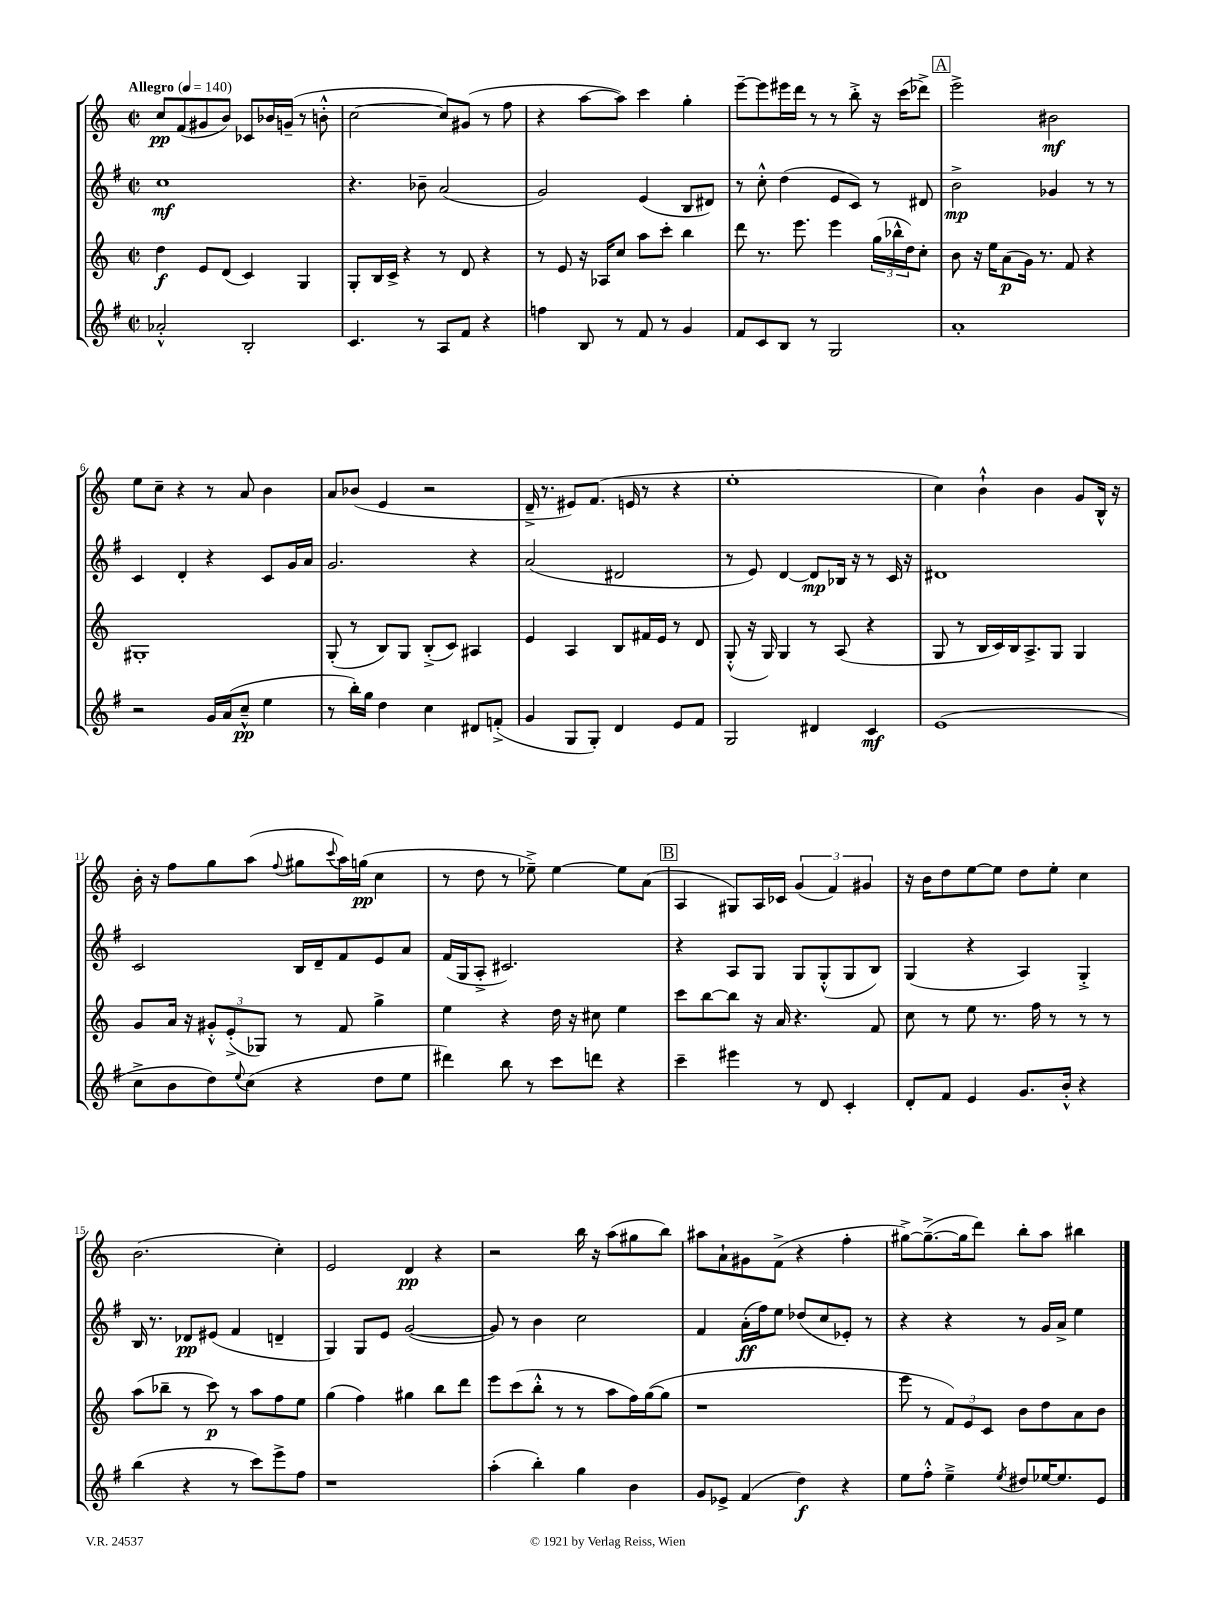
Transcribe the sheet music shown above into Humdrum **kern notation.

**kern	**dynam	**kern	**dynam	**kern	**dynam	**kern	**dynam
*part4	*part4	*part3	*part3	*part2	*part2	*part1	*part1
*staff4	*staff4	*staff3	*staff3	*staff2	*staff2	*staff1	*staff1
*clefG2	*	*clefG2	*	*clefG2	*	*clefG2	*
*k[f#]	*	*k[]	*	*k[f#]	*	*k[]	*
*M2/2	*	*M2/2	*	*M2/2	*	*M2/2	*
*met(c|)	*	*met(c|)	*	*met(c|)	*	*met(c|)	*
*MM140	*	*MM140	*	*MM140	*	*MM140	*
=1	=1	=1	=1	=1	=1	=1	=1
!	!	!	!	!	!	!LO:TX:a:B:t=Allegro	!
2a-X'^^/	.	4dd\	f	1cc	mf	8cc/L	pp
.	.	.	.	.	.	(8f/	.
.	.	8e/L	.	.	.	8g#X/	.
.	.	(8d/J	.	.	.	8b/J)	.
2B'/	.	4c/)	.	.	.	8c-X/L	.
.	.	.	.	.	.	16b-X/L	.
.	.	.	.	.	.	(16gn~/JJ	.
.	.	4G/	.	.	.	8r	.
.	.	.	.	.	.	8bn'^^\	.
=2	=2	=2	=2	=2	=2	=2	=2
4.c/	.	8G'/L	.	4.r	.	[2cc\	.
.	.	16B/L	.	.	.	.	.
.	.	16c^/JJ	.	.	.	.	.
.	.	4r	.	.	.	.	.
8r	.	.	.	8b-X~\	.	.	.
8A/L	.	8r	.	(2a/	.	8cc/L])	.
8f#/J	.	8d/	.	.	.	(8g#X/J	.
4r	.	4r	.	.	.	8r	.
.	.	.	.	.	.	8ff\	.
=3	=3	=3	=3	=3	=3	=3	=3
4ffn\	.	8r	.	2g/)	.	4r	.
.	.	8e/	.	.	.	.	.
8B/	.	16r	.	.	.	[8aa\L	.
.	.	16A-X/KL	.	.	.	.	.
8r	.	8cc/J	.	.	.	8aa\J])	.
8f#/	.	8aa\L	.	(4e/	.	4ccc\	.
8r	.	8ccc'\J	.	.	.	.	.
4g/	.	4bb\	.	8B/L	.	4gg'\	.
.	.	.	.	8d#X/J)	.	.	.
=4	=4	=4	=4	=4	=4	=4	=4
8f#/L	.	8ddd\	.	8r	.	[8eee~\L	.
8c/	.	8.r	.	8cc'^^\	.	8eee\]	.
8B/J	.	.	.	(4dd\	.	16eee#X\L	.
.	.	8.eee\	.	.	.	16ddd\JJ	.
8r	.	.	.	.	.	8r	.
2G/	.	4eee\	.	8e/L	.	8r	.
.	.	.	.	8c/J)	.	8bb'^\	.
.	.	(24gg\LL	.	8r	.	16r	.
.	.	24bb-X^^\	.	.	.	.	.
.	.	.	.	.	.	(16ccc\KL	.
.	.	24dd\J)	.	.	.	.	.
.	.	8cc'\J	.	8d#X/	.	8ddd-X^\J)	.
!!LO:REH:place=s1:t=A
=5	=5	=5	=5	=5	=5	=5	=5
1a'	.	8b\	.	2b^\	mp	2eee^\	.
.	.	16r	.	.	.	.	.
.	.	16ee\KL	.	.	.	.	.
.	.	(8a\	p	.	.	.	.
.	.	16g\Jk)	.	.	.	.	.
.	.	8.r	.	.	.	.	.
.	.	.	.	4g-X/	.	2b#X\	mf
.	.	8f/	.	.	.	.	.
.	.	4r	.	8r	.	.	.
.	.	.	.	8r	.	.	.
!!LO:LB:g=z
=6	=6	=6	=6	=6	=6	=6	=6
2r	.	1G#X'	.	4c/	.	8ee\L	.
.	.	.	.	.	.	8cc~\J	.
.	.	.	.	4d'/	.	4r	.
16g/LL	.	.	.	4r	.	8r	.
(16a/J	.	.	.	.	.	.	.
8cc~^^/J	pp	.	.	.	.	8a/	.
4ee\	.	.	.	8c/L	.	4b\	.
.	.	.	.	16g/L	.	.	.
.	.	.	.	16a/JJ	.	.	.
=7	=7	=7	=7	=7	=7	=7	=7
8r	.	(8G'/	.	2.g/	.	8a/L	.
16bb'\LL)	.	8r	.	.	.	(8b-X/J	.
16gg\JJ	.	.	.	.	.	.	.
4dd\	.	8B/L)	.	.	.	4e/	.
.	.	8G/J	.	.	.	.	.
4cc\	.	(8B'^/L	.	.	.	2r	.
.	.	8c/J)	.	.	.	.	.
8d#X/L	.	4A#X/	.	4r	.	.	.
(8fn'^/J	.	.	.	.	.	.	.
=8	=8	=8	=8	=8	=8	=8	=8
4g/	.	4e/	.	(2a/	.	16d~^/	.
.	.	.	.	.	.	8.r	.
8G/L	.	4A/	.	.	.	8e#X/L)	.
8G'/J)	.	.	.	.	.	(8.f/J	.
4d/	.	8B/L	.	2d#X/	.	.	.
.	.	.	.	.	.	16en/	.
.	.	16f#X/L	.	.	.	8r	.
.	.	16e/JJ	.	.	.	.	.
8e/L	.	8r	.	.	.	4r	.
8f#/J	.	8d/	.	.	.	.	.
=9	=9	=9	=9	=9	=9	=9	=9
2G/	.	(8G'^^/	.	8r	.	1ee'	.
.	.	16r	.	8e/)	.	.	.
.	.	16G/)	.	.	.	.	.
.	.	4G/	.	[4d/	.	.	.
4d#X/	.	8r	.	8d/L]	mp	.	.
.	.	(8A/	.	16B-X/Jk	.	.	.
.	.	.	.	16r	.	.	.
4c/	mf	4r	.	8r	.	.	.
.	.	.	.	16c/	.	.	.
.	.	.	.	16r	.	.	.
=10	=10	=10	=10	=10	=10	=10	=10
(1e	.	8G/	.	1d#X	.	4cc\)	.
.	.	8r	.	.	.	.	.
.	.	16B/LL	.	.	.	4b`^^\	.
.	.	16c/)	.	.	.	.	.
.	.	16B/J	.	.	.	.	.
.	.	8.A^/	.	.	.	.	.
.	.	.	.	.	.	4b\	.
.	.	8G/J	.	.	.	.	.
.	.	4G/	.	.	.	8g/L	.
.	.	.	.	.	.	16B^^/Jk	.
.	.	.	.	.	.	16r	.
!!LO:LB:g=z
=11	=11	=11	=11	=11	=11	=11	=11
8cc^\L	.	8g/L	.	2c/	.	16b'\	.
.	.	.	.	.	.	16r	.
8b\	.	16a/Jk	.	.	.	8ff\L	.
.	.	16r	.	.	.	.	.
8dd\)	.	12g#X'^^/L	.	.	.	8gg\	.
.	.	(12e'^/	.	.	.	.	.
8qqee/	.	.	.	.	.	.	.
(8cc\J	.	.	.	.	.	(8aa\J	.
.	.	12G-X/J)	.	.	.	.	.
.	.	.	.	.	.	8qqff/	.
4r	.	8r	.	16B/LL	.	8gg#X\L	.
.	.	.	.	16d~/J	.	.	.
.	.	.	.	.	.	8qqccc/	.
.	.	8f/	.	8f#/	.	16aa\L)	.
.	.	.	.	.	.	(16ggn\JJ	pp
8dd\L	.	4gg^\	.	8e/	.	4cc\	.
8ee\J	.	.	.	8a/J	.	.	.
=12	=12	=12	=12	=12	=12	=12	=12
4ddd#X\)	.	4ee\	.	(16f#/LL	.	8r	.
.	.	.	.	16G/J	.	.	.
.	.	.	.	8A'^/J	.	8dd\	.
8bb\	.	4r	.	2.c#X/)	.	8r	.
8r	.	.	.	.	.	8ee-X~^\)	.
8ccc\L	.	16dd\	.	.	.	[4ee-\	.
.	.	16r	.	.	.	.	.
8dddn\J	.	8cc#X\	.	.	.	.	.
4r	.	4ee\	.	.	.	8ee-\L]	.
.	.	.	.	.	.	(8a\J	.
!!LO:REH:place=s1:t=B
=13	=13	=13	=13	=13	=13	=13	=13
4ccc~\	.	8ccc\L	.	4r	.	4A/	.
.	.	[8bb\	.	.	.	.	.
4eee#X\	.	8bb\J]	.	8A/L	.	8G#X/L)	.
.	.	16r	.	8G/J	.	16A/L	.
.	.	16a/	.	.	.	16c-X/JJ	.
8r	.	4.r	.	8G/L	.	(6g/	.
8d/	.	.	.	(8G'^^/	.	.	.
.	.	.	.	.	.	6f/)	.
4c'/	.	.	.	8G/	.	.	.
.	.	.	.	.	.	6g#X/	.
.	.	8f/	.	8B/J)	.	.	.
=14	=14	=14	=14	=14	=14	=14	=14
8d'/L	.	8cc\	.	(4G/	.	16r	.
.	.	.	.	.	.	16b\KL	.
8f#/J	.	8r	.	.	.	8dd\	.
4e/	.	8ee\	.	4r	.	[8ee\	.
.	.	8.r	.	.	.	8ee\J]	.
8.g/L	.	.	.	4A/)	.	8dd\L	.
.	.	16ff\	.	.	.	.	.
.	.	8r	.	.	.	8ee'\J	.
16b'^^/Jk	.	.	.	.	.	.	.
4r	.	8r	.	4G'^/	.	4cc\	.
.	.	8r	.	.	.	.	.
!!LO:LB:g=z
=15	=15	=15	=15	=15	=15	=15	=15
(4bb\	.	(8aa\L	.	16B/	.	(2.b\	.
.	.	.	.	8.r	.	.	.
.	.	8bb-X~\J	.	.	.	.	.
4r	.	8r	.	8d-X/L	pp	.	.
.	.	8ccc\)	p	(8e#X/J	.	.	.
8r	.	8r	.	4f#/	.	.	.
8ccc\L)	.	8aa\L	.	.	.	.	.
8eee^\	.	8ff\	.	4dn~/	.	4cc'\)	.
8ff#\J	.	8ee\J	.	.	.	.	.
=16	=16	=16	=16	=16	=16	=16	=16
1r	.	(4gg\	.	4G/)	.	2e/	.
.	.	4ff\)	.	8G/L	.	.	.
.	.	.	.	8e/J	.	.	.
.	.	4gg#X\	.	([2g/	.	4d/	pp
.	.	8bb\L	.	.	.	4r	.
.	.	8ddd\J	.	.	.	.	.
=17	=17	=17	=17	=17	=17	=17	=17
(4aa'\	.	8eee\L	.	8g/])	.	2r	.
.	.	(8ccc\	.	8r	.	.	.
4bb'\)	.	8bb'^^\J	.	4b\	.	.	.
.	.	8r	.	.	.	.	.
4gg\	.	8r	.	2cc\	.	16bb\	.
.	.	.	.	.	.	16r	.
.	.	8aa\L	.	.	.	(8aa\L	.
4b\	.	16ff\L)	.	.	.	8gg#X\	.
.	.	([16gg\J	.	.	.	.	.
.	.	8gg\J]	.	.	.	8bb\J)	.
=18	=18	=18	=18	=18	=18	=18	=18
8g/L	.	1r	.	4f#/	.	8aa#X\L	.
8e-X^/J	.	.	.	.	.	8a`\	.
(4f#/	.	.	.	(16a'\LL	ff	8g#X\	.
.	.	.	.	16ff#\J)	.	.	.
.	.	.	.	8ee\J	.	(8f^\J	.
4dd\)	f	.	.	(8dd-X/L	.	4r	.
.	.	.	.	8cc/	.	.	.
4r	.	.	.	8e-X'/J)	.	4ff'\	.
.	.	.	.	8r	.	.	.
=19	=19	=19	=19	=19	=19	=19	=19
8ee\L	.	8eee\	.	4r	.	[8gg#X^\L)	.
8ff#'^^\J	.	8r	.	.	.	(8.gg#~^\_	.
4ee~^\	.	12f/L)	.	4r	.	.	.
.	.	.	.	.	.	16gg#\k]	.
.	.	12e/	.	.	.	.	.
.	.	.	.	.	.	8ddd\J)	.
.	.	12c/J	.	.	.	.	.
8qee/	.	.	.	.	.	.	.
8dd#X/L	.	8b\L	.	8r	.	8bb'\L	.
[16ee-X/K	.	8dd\	.	16g/LL	.	8aa\J	.
8.ee-/]	.	.	.	16a^/JJ	.	.	.
.	.	8a\	.	4ee\	.	4bb#X\	.
8e/J	.	8b\J	.	.	.	.	.
==	==	==	==	==	==	==	==
*-	*-	*-	*-	*-	*-	*-	*-
